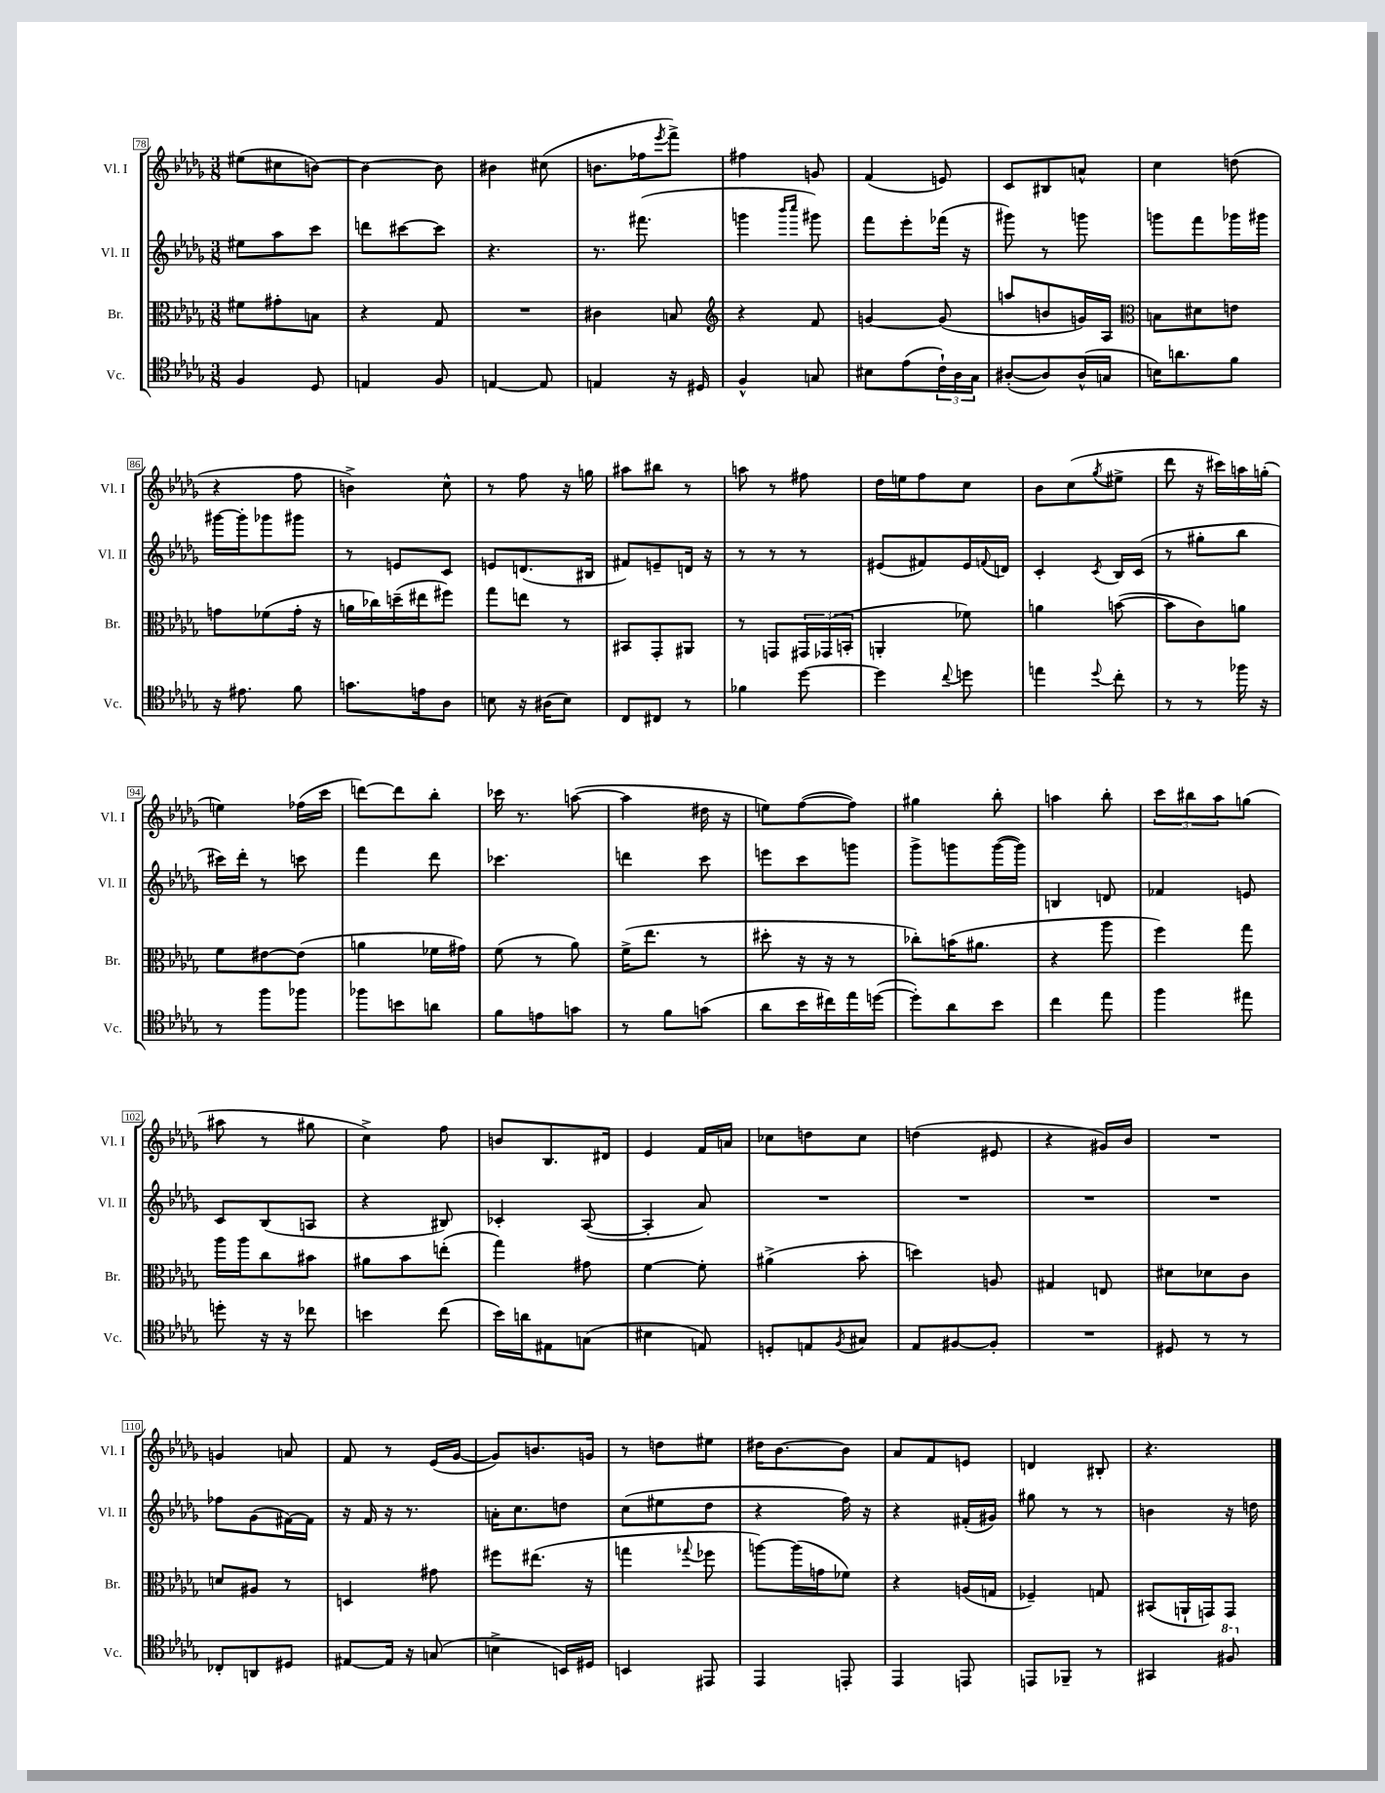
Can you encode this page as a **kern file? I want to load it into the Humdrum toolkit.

**kern	**kern	**kern	**kern
*staff4	*staff3	*staff2	*staff1
*clefC4	*clefC3	*clefG2	*clefG2
*k[b-e-a-d-g-]	*k[b-e-a-d-g-]	*k[b-e-a-d-g-]	*k[b-e-a-d-g-]
*M3/8	*M3/8	*M3/8	*M3/8
4F	8f#	8ee#	(8ee#
.	8g#'	8aa-	8cc#
8D-	8B	8ccc	[8b)
=	=	=	=
4E	4r	8ddd	4b_
.	.	[8ccc#	.
8F	8G-	8ccc#]	8b]
=	=	=	=
[4E	4.r	4.r	4b#
8E]	.	.	(8cc#
=	=	=	=
4E	4c#	8.r	8.b
.	.	(8.fff#	16ff-
.	.	.	8qeee-
16r	8B	.	8fff^)
16D#	.	.	.
=	=	=	=
*	*clefG2	*	*
4F^^	4r	4ggg	4ff#
.	.	16qqbbb-	.
.	.	16qqcccc	.
8G	8f	8ggg#)	8g
=	=	=	=
8B#	[4g	8fff	(4f
(8e-	.	8eee-'	.
24c`)	(8g]	(16fff-	8e)
24A-	.	.	.
.	.	16r	.
24G-	.	.	.
=	=	=	=
([8A#'	8aa	8ggg#)	8c
8A#])	8b	8r	8B#
(16A#^^	16g)	8ggg	8a^^
16G	16A-	.	.
=	=	=	=
*	*clefC3	*	*
16B)	8B	8ggg	4cc
8.a	.	.	.
.	8d#	8fff	.
8f	8e	16ggg-	(8dd
.	.	16ggg#	.
=	=	=	=
16r	8g	[16ggg#	4r
8.e#	.	16ggg#']	.
.	(8f-	8ggg-	.
8f	16g'	8ggg#	8ff
.	16r	.	.
=	=	=	=
8.g	16a	8r	4b^)
.	16cc-)	.	.
.	(16dd~	8e	.
16e	16ee#	.	.
8A-	8ff#)	8c	8cc^^
=	=	=	=
8B	8gg-	8e	8r
16r	8ee	(8.d	8ff
(16A#	.	.	.
8B)	8r	.	16r
.	.	16B#	16gg
=	=	=	=
8C	8BB#	8f#)	8aa#
8C#	8GG-'	8e~	8bb#
8r	8AA#	16d	8r
.	.	16r	.
=	=	=	=
4f-	8r	8r	8aa
.	8GG	8r	8r
[8dd-	24GG#	8r	8ff#
.	(24GG-	.	.
.	24BB'	.	.
=	=	=	=
4dd-]	4AA'	(8e#	16dd-
.	.	.	16ee
.	.	8f#)	8ff
8qqcc	.	.	.
8dd	8f-)	16e#	8cc
.	.	8qqf	.
.	.	16d	.
=	=	=	=
4ee	4a	4c'	8b-
.	.	.	(8cc
8qqdd-	.	8qc	8qgg-
8cc'	([8b	16B-	8ee#^
.	.	(16c	.
=	=	=	=
8r	8b]	8r	8ddd-
8r	8c)	8gg#'	16r
.	.	.	16ccc#)
16ff-	8a	8bb-	16aa
16r	.	.	(16gg'
=	=	=	=
8r	8f	16ccc#)	4ee)
.	.	16ddd-'	.
8ff	[8e#	8r	.
8ff-	(8e#]	8ccc	(16ff-
.	.	.	16ccc
=	=	=	=
8ff-	4a	4fff	[8ddd)
8b	.	.	8ddd]
8a	16f-	8ddd-	8bb-'
.	16g#)	.	.
=	=	=	=
8f	(8f	4.ccc-	16ccc-
.	.	.	8.r
8e	8r	.	.
8g	8a-)	.	([8aa
=	=	=	=
8r	(16f^	4ddd	4aa]
.	8.ee-	.	.
8f	.	.	.
(8g	8r	8ccc	16dd#
.	.	.	16r
=	=	=	=
8a-	8dd#'	8eee	8ee)
16b-	16r	8ccc	([8ff
16cc#)	16r	.	.
16ee-	8r	8ggg	8ff])
([16dd	.	.	.
=	=	=	=
8dd'])	8cc-')	8ggg-^	4gg#
8a-	(16b	8ggg	.
.	8.a#	.	.
8b-	.	([16ggg	8bb-'
.	.	16ggg])	.
=	=	=	=
4cc	4r	4B	4aa
8ee-	8aa-	8d	8bb-'
=	=	=	=
4ff	4ff)	4f-	12ccc
.	.	.	12bb#
.	.	.	12aa-
8ee#	8gg-	8e	(8gg
=	=	=	=
8dd'	16aa-	8c	8aa#
.	16aa-	.	.
16r	8cc	(8B-	8r
16r	.	.	.
8cc-	8b#	8A	8gg#
=	=	=	=
4b	8a#	4r	4cc^)
.	8b-	.	.
(8cc	(8ee'	8B#)	8ff
=	=	=	=
16b-)	4gg-)	4c-'	8b
16a	.	.	.
8E#	.	.	8.B-
(8G	8g#	([8A-	.
.	.	.	16d#
=	=	=	=
4B#	[4f	4A-']	4e-
8E)	8f']	8a-)	16f
.	.	.	16a
=	=	=	=
8D'	(4a#^	4.r	8cc-
8E	.	.	8dd
8qF	.	.	.
8G#	8b-'	.	8cc-
=	=	=	=
8E-	4dd)	4.r	(4dd
[8F#	.	.	.
8F#']	8A	.	8e#
=	=	=	=
4.r	4G#	4.r	4r
.	8E	.	16g#)
.	.	.	16b-
=	=	=	=
8D#	8d#	4.r	4.r
8r	8d-	.	.
8r	8c	.	.
=	=	=	=
8C-'	8d	8ff-	4g
8AA	8A#	(8g-	.
8D#	8r	[16f#)	8a
.	.	16f#]	.
=	=	=	=
[8E#	4D	16r	8f
.	.	16f	.
16E#]	.	16r	8r
16r	.	8.r	.
(8G	8g#	.	(16e-
.	.	.	[16g-
=	=	=	=
4B^	8ff#	16a'	8g-])
.	.	8.cc	.
.	(8.ee#	.	8.b
16BB)	.	8dd	.
16D#	16r	.	16g
=	=	=	=
4BB	4gg	(8cc	8r
.	.	8ee#	8dd
.	8qqgg-	.	.
8EE#	8ff-	8dd-	8ee#
=	=	=	=
4EE-	[8aa)	4r	16dd#
.	.	.	[8.b-
.	(16aa]	.	.
.	16g	.	.
8EE'	8f-)	16ff)	8b-]
.	.	16r	.
=	=	=	=
4EE-	4r	4r	8a-
.	.	.	8f
8EE	(16A	(16f#'	8e
.	16G	16g#)	.
=	=	=	=
8EE	4F-~)	8gg#	4d
8FF-~	.	8r	.
8r	8G	8r	8B#'
=	=	=	=
4GG#	(8BB#	4b	4.r
.	16AA`	.	.
.	16GG)	.	.
8f#	8GG	16r	.
.	.	16dd	.
==	==	==	==
*-	*-	*-	*-
